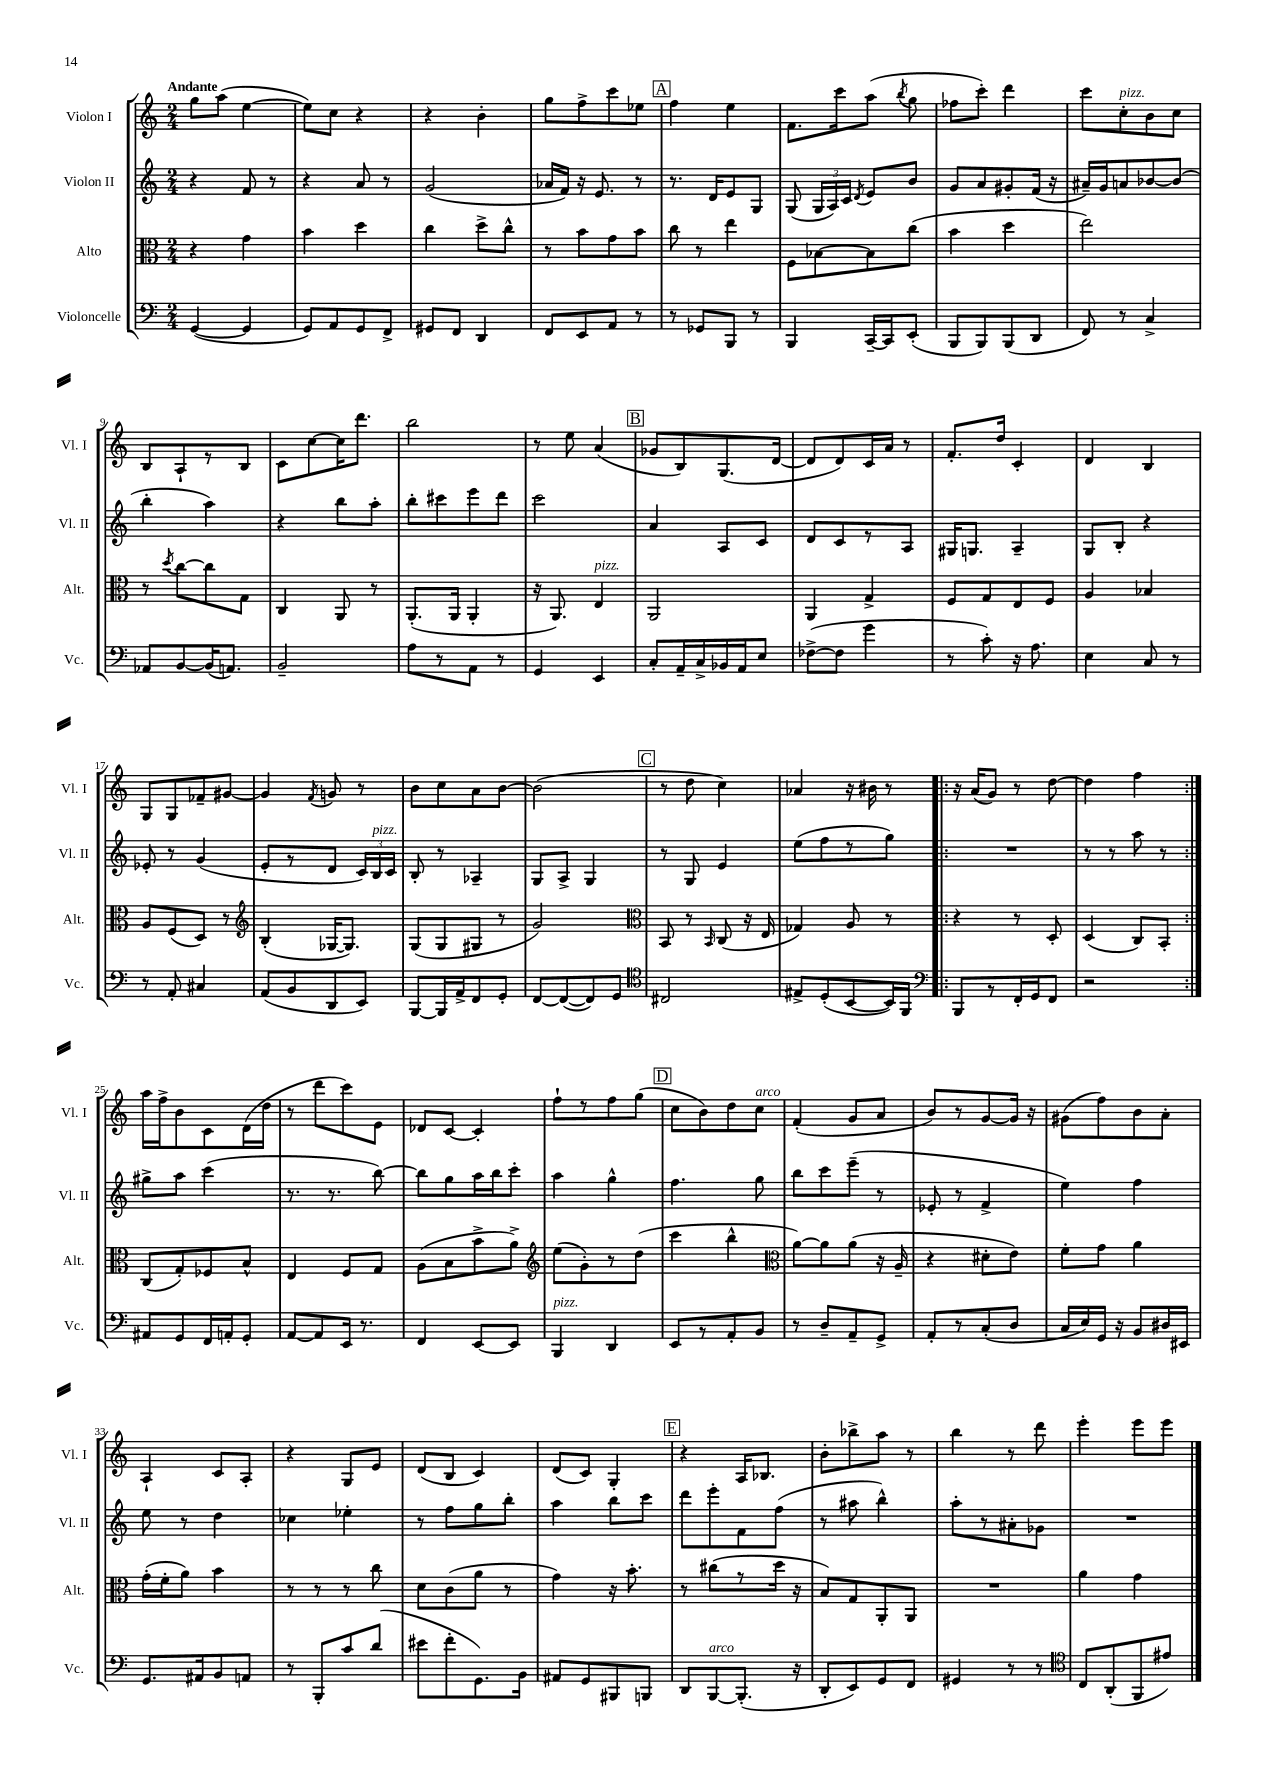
<<
\new StaffGroup <<
\new Staff = "s0" \with { instrumentName = "Violon I" shortInstrumentName = "Vl. I" } {
    \clef treble \key c \major \numericTimeSignature \time 2/4 \tempo "Andante"
    \autoBeamOff g''8[ a''8]( e''4~ |
    e''8[) c''8] r4 |
    r4 b'4-. |
    g''8[ f''8-> c'''8 ees''8] |
    \mark \markup { \box "A" } f''4 e''4 |
    f'8.[ c'''16 a''8]( \acciaccatura { b''8 } g''8 |
    fes''8[ c'''8]-.) d'''4 |
    c'''8[ c''8-.^\markup { \italic "pizz." } b'8 c''8] |
    b8[ a8-! r8 b8] |
    c'8[ c''8~ c''16 d'''8.] |
    b''2 |
    r8 e''8 a'4( |
    \mark \markup { \box "B" } ges'8[ b8) g8.( d'16]~ |
    d'8[ d'8) c'16 a'16] r8 |
    f'8.[-. d''16] c'4-. |
    d'4 b4 |
    g8[ g8 fes'8-- gis'8]~ |
    gis'4 \acciaccatura { f'8 } g'8 r8 |
    b'8[ c''8 a'8 b'8]~ |
    b'2( |
    \mark \markup { \box "C" } r8 d''8 c''4) |
    aes'4 r16 bis'16 r8 |
    \repeat volta 2 { r16 a'16[( g'8]) r8 d''8~ |
    d''4 f''4 | }
    a''16[ f''16-> b'8 c'8 d'16( d''16] |
    r8 d'''8[ c'''8) e'8] |
    des'8[ c'8]~ c'4-. |
    f''8[-! r8 f''8 g''8]( |
    \mark \markup { \box "D" } c''8[ b'8) d''8 c''8]^\markup { \italic "arco" } |
    f'4-.( g'8[ a'8] |
    b'8[) r8 g'8~ g'16] r16 |
    gis'8[( f''8) b'8 a'8]-. |
    a4-! c'8[ a8]-. |
    r4 g8[ e'8] |
    d'8[( b8] c'4) |
    d'8[( c'8]) g4-. |
    \mark \markup { \box "E" } r4 a16[ bes8.] |
    b'8[-. bes''8-> a''8] r8 |
    b''4 r8 d'''8 |
    e'''4-. e'''8[ e'''8] \bar "|." |
}
\new Staff = "s1" \with { instrumentName = "Violon II" shortInstrumentName = "Vl. II" } {
    \clef treble \key c \major \numericTimeSignature \time 2/4
    \autoBeamOff r4 f'8 r8 |
    r4 a'8 r8 |
    g'2( |
    aes'16[ f'16]) r16 e'8. r8 |
    \mark \markup { \box "A" } r8. d'16[ e'8 g8] |
    g8( \tuplet 3/2 { g16[ a16) c'16] } \acciaccatura { d'8 } e'8[ b'8] |
    g'8[ a'8 gis'8-. f'16]( r16 |
    ais'16[--) g'16 a'8 bes'8~ bes'8]( |
    b''4-. a''4) |
    r4 b''8[ a''8]-. |
    b''8[-. cis'''8 e'''8 d'''8] |
    c'''2 |
    \mark \markup { \box "B" } a'4 a8[ c'8] |
    d'8[ c'8 r8 a8] |
    gis16[ g8.] a4-- |
    g8[ b8]-. r4 |
    ees'8-. r8 g'4( |
    e'8[-. r8 d'8] \tuplet 3/2 { c'16[) b16^\markup { \italic "pizz." } c'16] } |
    b8-. r8 aes4-- |
    g8[ a8]-> g4 |
    \mark \markup { \box "C" } r8 g8 e'4 |
    e''8[( f''8 r8 g''8]) |
    \repeat volta 2 { R2 |
    r8 r8 a''8 r8 | }
    gis''8[-> a''8] c'''4( |
    r8. r8. b''8~) |
    b''8[ g''8 a''16 b''16 c'''8]-. |
    a''4 g''4-^ |
    \mark \markup { \box "D" } f''4. g''8 |
    b''8[ c'''8 e'''8]--( r8 |
    ees'8-. r8 f'4-> |
    e''4) f''4 |
    e''8 r8 d''4 |
    ces''4 ees''4-. |
    r8 f''8[ g''8 b''8]-. |
    a''4 b''8[ c'''8] |
    \mark \markup { \box "E" } d'''8[ e'''8-. f'8 f''8]( |
    r8 ais''8 b''4-^) |
    a''8[-. r8 ais'8-. ges'8] |
    R2 \bar "|." |
}
\new Staff = "s2" \with { instrumentName = "Alto" shortInstrumentName = "Alt." } {
    \clef alto \key c \major \numericTimeSignature \time 2/4
    \autoBeamOff r4 g'4 |
    b'4 d''4 |
    c''4 d''8[-> c''8]-^ |
    r8 b'8[ g'8 b'8] |
    \mark \markup { \box "A" } c''8 r8 e''4 |
    f8[ bes8~ bes8 c''8]( |
    b'4 d''4 |
    e''2) |
    r8 \acciaccatura { d''8 } c''8[~ c''8 g8] |
    c4 a,8 r8 |
    a,8.[-.( a,16] a,4-. |
    r16 a,8.) e4^\markup { \italic "pizz." } |
    \mark \markup { \box "B" } a,2 |
    a,4 g4-> |
    f8[ g8 e8 f8] |
    a4 bes4 |
    a8[ f8( d8]) r8 |
    \clef treble b4-.( ges16[~ ges8.]) |
    g8[( g8 gis8] r8 |
    g'2) |
    \mark \markup { \box "C" } \clef alto b,8 r8 \grace { b,16 } c8( r16 e16 |
    ges4) a8 r8 |
    \repeat volta 2 { r4 r8 d8-. |
    d4( c8[) b,8]-. | }
    c8[( g8-.) fes8 b8]-^ |
    e4 f8[ g8] |
    a8[( b8 b'8-> a'8]->) |
    \clef treble e''8[( g'8-.) r8 d''8]( |
    \mark \markup { \box "D" } c'''4 b''4-^ |
    \clef alto a'8[~) a'8 a'8]( r16 a16-- |
    r4 dis'8[-. e'8]) |
    f'8[-. g'8] a'4 |
    g'16[-.( f'16-. a'8]) b'4 |
    r8 r8 r8 c''8 |
    d'8[ c'8( a'8] r8 |
    g'4) r16 b'8.-. |
    \mark \markup { \box "E" } r8 cis''8[( r8 d''16] r16 |
    b8[) g8 a,8-. a,8] |
    R2 |
    a'4 g'4 \bar "|." |
}
\new Staff = "s3" \with { instrumentName = "Violoncelle" shortInstrumentName = "Vc." } {
    \clef bass \key c \major \numericTimeSignature \time 2/4
    \autoBeamOff g,4~( g,4 |
    g,8[) a,8 g,8 f,8]-> |
    gis,8[ f,8] d,4 |
    f,8[ e,8 a,8] r8 |
    \mark \markup { \box "A" } r8 ges,8[ b,,8] r8 |
    b,,4 c,16[~-- c,16 e,8]-.( |
    b,,8[ b,,8) b,,8( d,8] |
    f,8) r8 c4-> |
    aes,8[ b,8~ b,16( a,8.]) |
    b,2-- |
    a8[ r8 a,8] r8 |
    g,4 e,4 |
    \mark \markup { \box "B" } c8[-. a,16-- c16-> bes,16 a,16 e8] |
    fes8[~->( fes8] g'4 |
    r8 c'8-.) r16 a8. |
    e4 c8 r8 |
    r8 a,8-. cis4 |
    a,8[( b,8 d,8 e,8]) |
    b,,8[~ b,,16 a,16-> f,8 g,8]-. |
    f,8[~ f,8~( f,8) g,8] |
    \mark \markup { \box "C" } \clef tenor cis2 |
    eis8[-> d8-.( b,8~ b,16) f,16] |
    \repeat volta 2 { \clef bass b,,8[ r8 f,16-. g,16 f,8] |
    r2 | }
    ais,8[ g,8 f,16 a,16-. g,8]-. |
    a,8[~ a,8 e,16] r8. |
    f,4 e,8[~ e,8] |
    b,,4^\markup { \italic "pizz." } d,4 |
    \mark \markup { \box "D" } e,8[ r8 a,8-. b,8] |
    r8 d8[-- a,8-- g,8]-> |
    a,8[-. r8 c8-.( d8] |
    c16[ e16) g,16] r16 b,8[ dis16 eis,16] |
    g,8.[ ais,16 b,8 a,8] |
    r8 b,,8[-. c'8 d'8]( |
    eis'8[ f'8-. g,8.) b,16] |
    ais,8[ g,8 bis,,8 b,,8] |
    \mark \markup { \box "E" } d,8[ b,,8~^\markup { \italic "arco" } b,,8.]-.( r16 |
    d,8[-. e,8) g,8 f,8] |
    gis,4 r8 r8 |
    \clef tenor c8[ a,8-.( f,8 eis'8]) \bar "|." |
}
>>
>>
